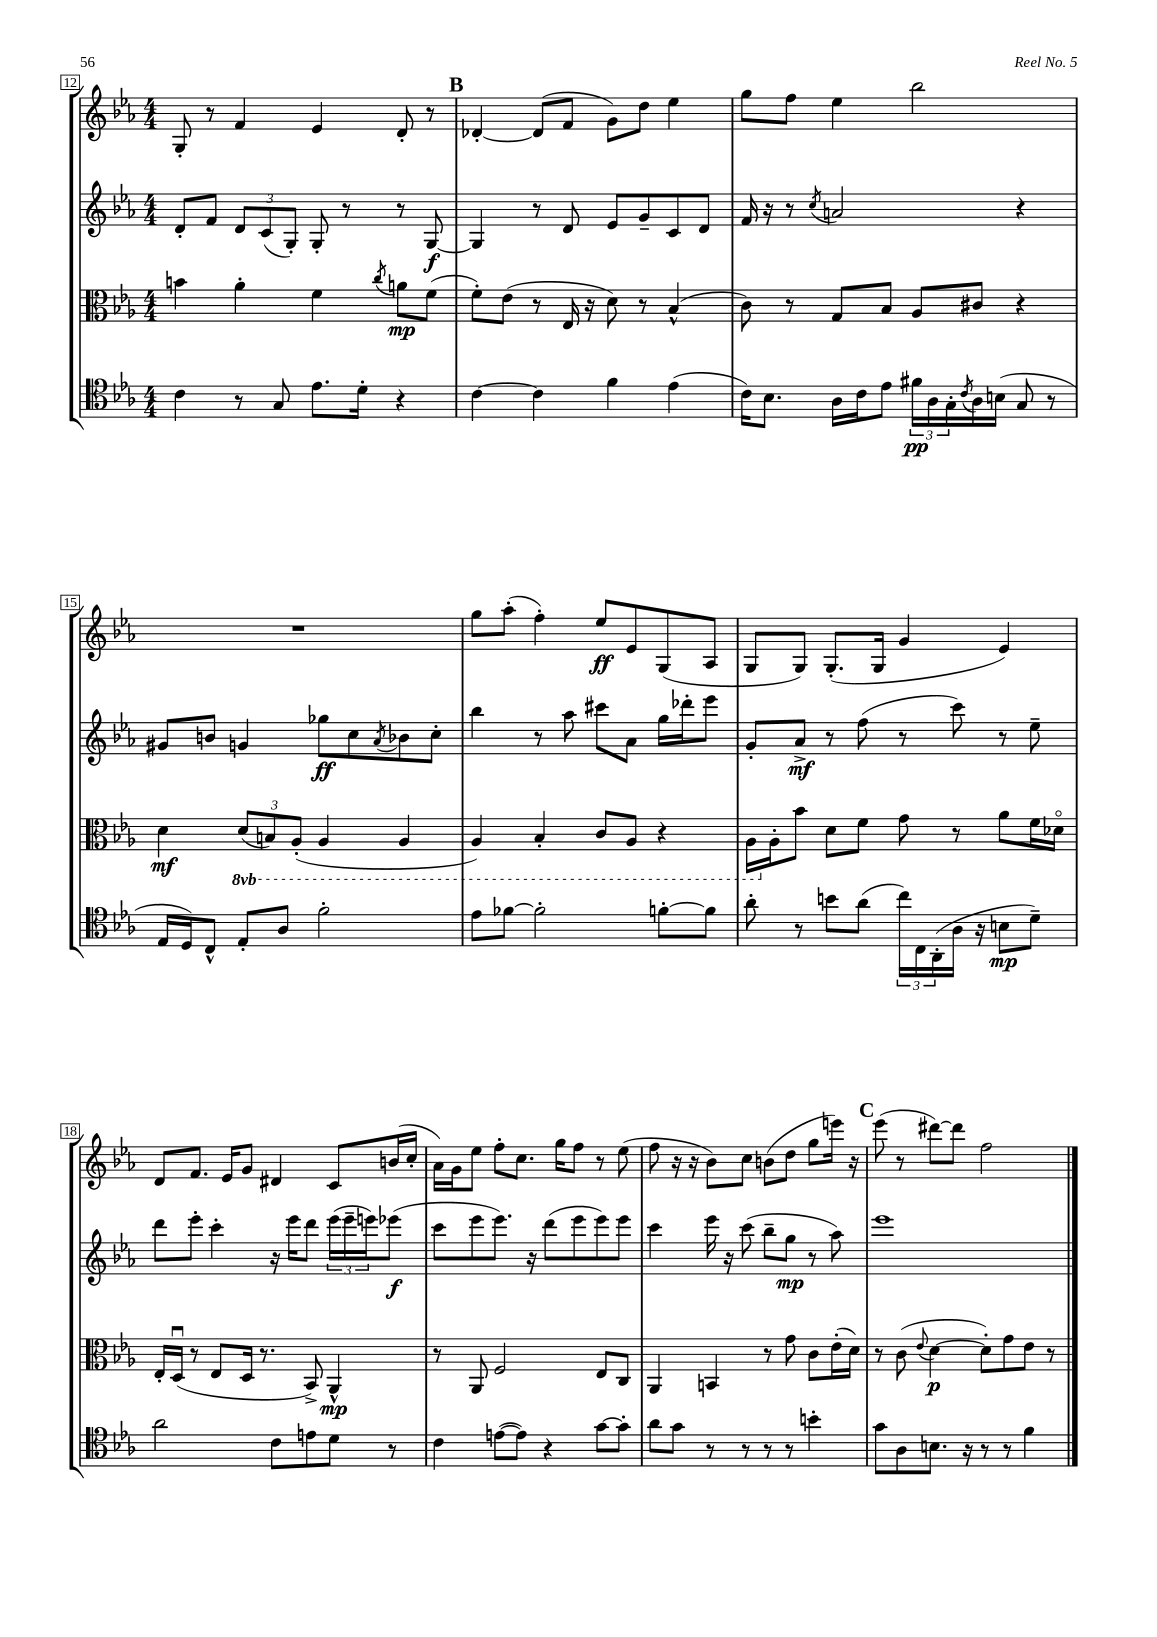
<<
\new StaffGroup <<
\new Staff = "s0" {
    \clef treble \key ees \major \numericTimeSignature \time 4/4
    g8-. r8 f'4 ees'4 d'8-. r8 |
    \mark \markup { \bold "B" } des'4~-. des'8( f'8 g'8) d''8 ees''4 |
    g''8 f''8 ees''4 bes''2 |
    R1 |
    g''8 aes''8-.( f''4-.) ees''8\ff ees'8 g8( aes8 |
    g8 g8) g8.-.( g16 g'4 ees'4) |
    d'8 f'8. ees'16 g'8 dis'4 c'8 b'16( c''16-. |
    aes'16) g'16 ees''8 f''8-. c''8. g''16 f''8 r8 ees''8( |
    f''8 r16 r16 bes'8) c''8 b'8( d''8 g''8 e'''16) r16 |
    \mark \markup { \bold "C" } ees'''8( r8 dis'''8~) dis'''8 f''2 \bar "|." |
}
\new Staff = "s1" {
    \clef treble \key ees \major \numericTimeSignature \time 4/4
    d'8-. f'8 \tuplet 3/2 { d'8 c'8( g8-.) } g8-. r8 r8 g8~\f |
    \mark \markup { \bold "B" } g4 r8 d'8 ees'8 g'8-- c'8 d'8 |
    f'16 r16 r8 \acciaccatura { c''8 } a'2 r4 |
    gis'8 b'8 g'4 ges''8\ff c''8 \acciaccatura { aes'8 } bes'8 c''8-. |
    bes''4 r8 aes''8 cis'''8 aes'8 g''16 des'''16-. ees'''8 |
    g'8-. aes'8->\mf r8 f''8( r8 c'''8) r8 ees''8-- |
    d'''8 ees'''8-. c'''4-. r16 ees'''16 d'''8 \tuplet 3/2 { ees'''16( ees'''16-- e'''16) } ees'''8\f( |
    c'''8 ees'''8 ees'''8.) r16 d'''8( ees'''8 ees'''8) ees'''8 |
    c'''4 ees'''16 r16 c'''8( bes''8-- g''8\mp r8 aes''8) |
    \mark \markup { \bold "C" } ees'''1 \bar "|." |
}
\new Staff = "s2" {
    \clef alto \key ees \major \numericTimeSignature \time 4/4 \set Staff.ottavationMarkups = #ottavation-simple-ordinals
    b'4 aes'4-. f'4 \acciaccatura { c''8 } a'8\mp f'8( |
    \mark \markup { \bold "B" } f'8-.) ees'8( r8 ees16 r16 d'8) r8 bes4-^( |
    c'8) r8 g8 bes8 aes8 cis'8 r4 |
    d'4\mf \tuplet 3/2 { \ottava #-1 d8( b,8) aes,8-.( } aes,4 aes,4 |
    aes,4) bes,4-. c8 aes,8 r4 |
    aes,16 \ottava #0 aes16-. bes'8 d'8 f'8 g'8 r8 aes'8 f'16 des'16\flageolet |
    ees16-. d16\downbow( r8 ees8 d16 r8. bes,8->) aes,4-^\mp |
    r8 aes,8 f2 ees8 c8 |
    aes,4 b,4 r8 g'8 c'8 ees'16-.( d'16) |
    \mark \markup { \bold "C" } r8 c'8( \appoggiatura { ees'8 } d'4~\p d'8-.) g'8 ees'8 r8 \bar "|." |
}
\new Staff = "s3" {
    \clef tenor \key ees \major \numericTimeSignature \time 4/4
    c'4 r8 g8 ees'8. d'16-. r4 |
    \mark \markup { \bold "B" } c'4~ c'4 f'4 ees'4( |
    c'16) bes8. aes16 c'16 ees'8 \tuplet 3/2 { fis'16\pp aes16 g16-. } \acciaccatura { c'8 } aes16 b16( g8 r8 |
    ees16 d16) c8-^ ees8-. aes8 f'2-. |
    ees'8 fes'8~ fes'2-. f'8~-. f'8 |
    aes'8-. r8 b'8 aes'8( \tuplet 3/2 { c''16) c16 aes,16-.( } aes16 r16 b8\mp d'8--) |
    aes'2 c'8 e'8 d'8 r8 |
    c'4 e'8~( e'8) r4 g'8~ g'8-. |
    aes'8 g'8 r8 r8 r8 r8 b'4-. |
    \mark \markup { \bold "C" } g'8 aes8 b8. r16 r8 r8 f'4 \bar "|." |
}
>>
>>
\layout { \context { \Score currentBarNumber = #12 \override BarNumber.stencil = #(make-stencil-boxer 0.1 0.3 ly:text-interface::print) } }
